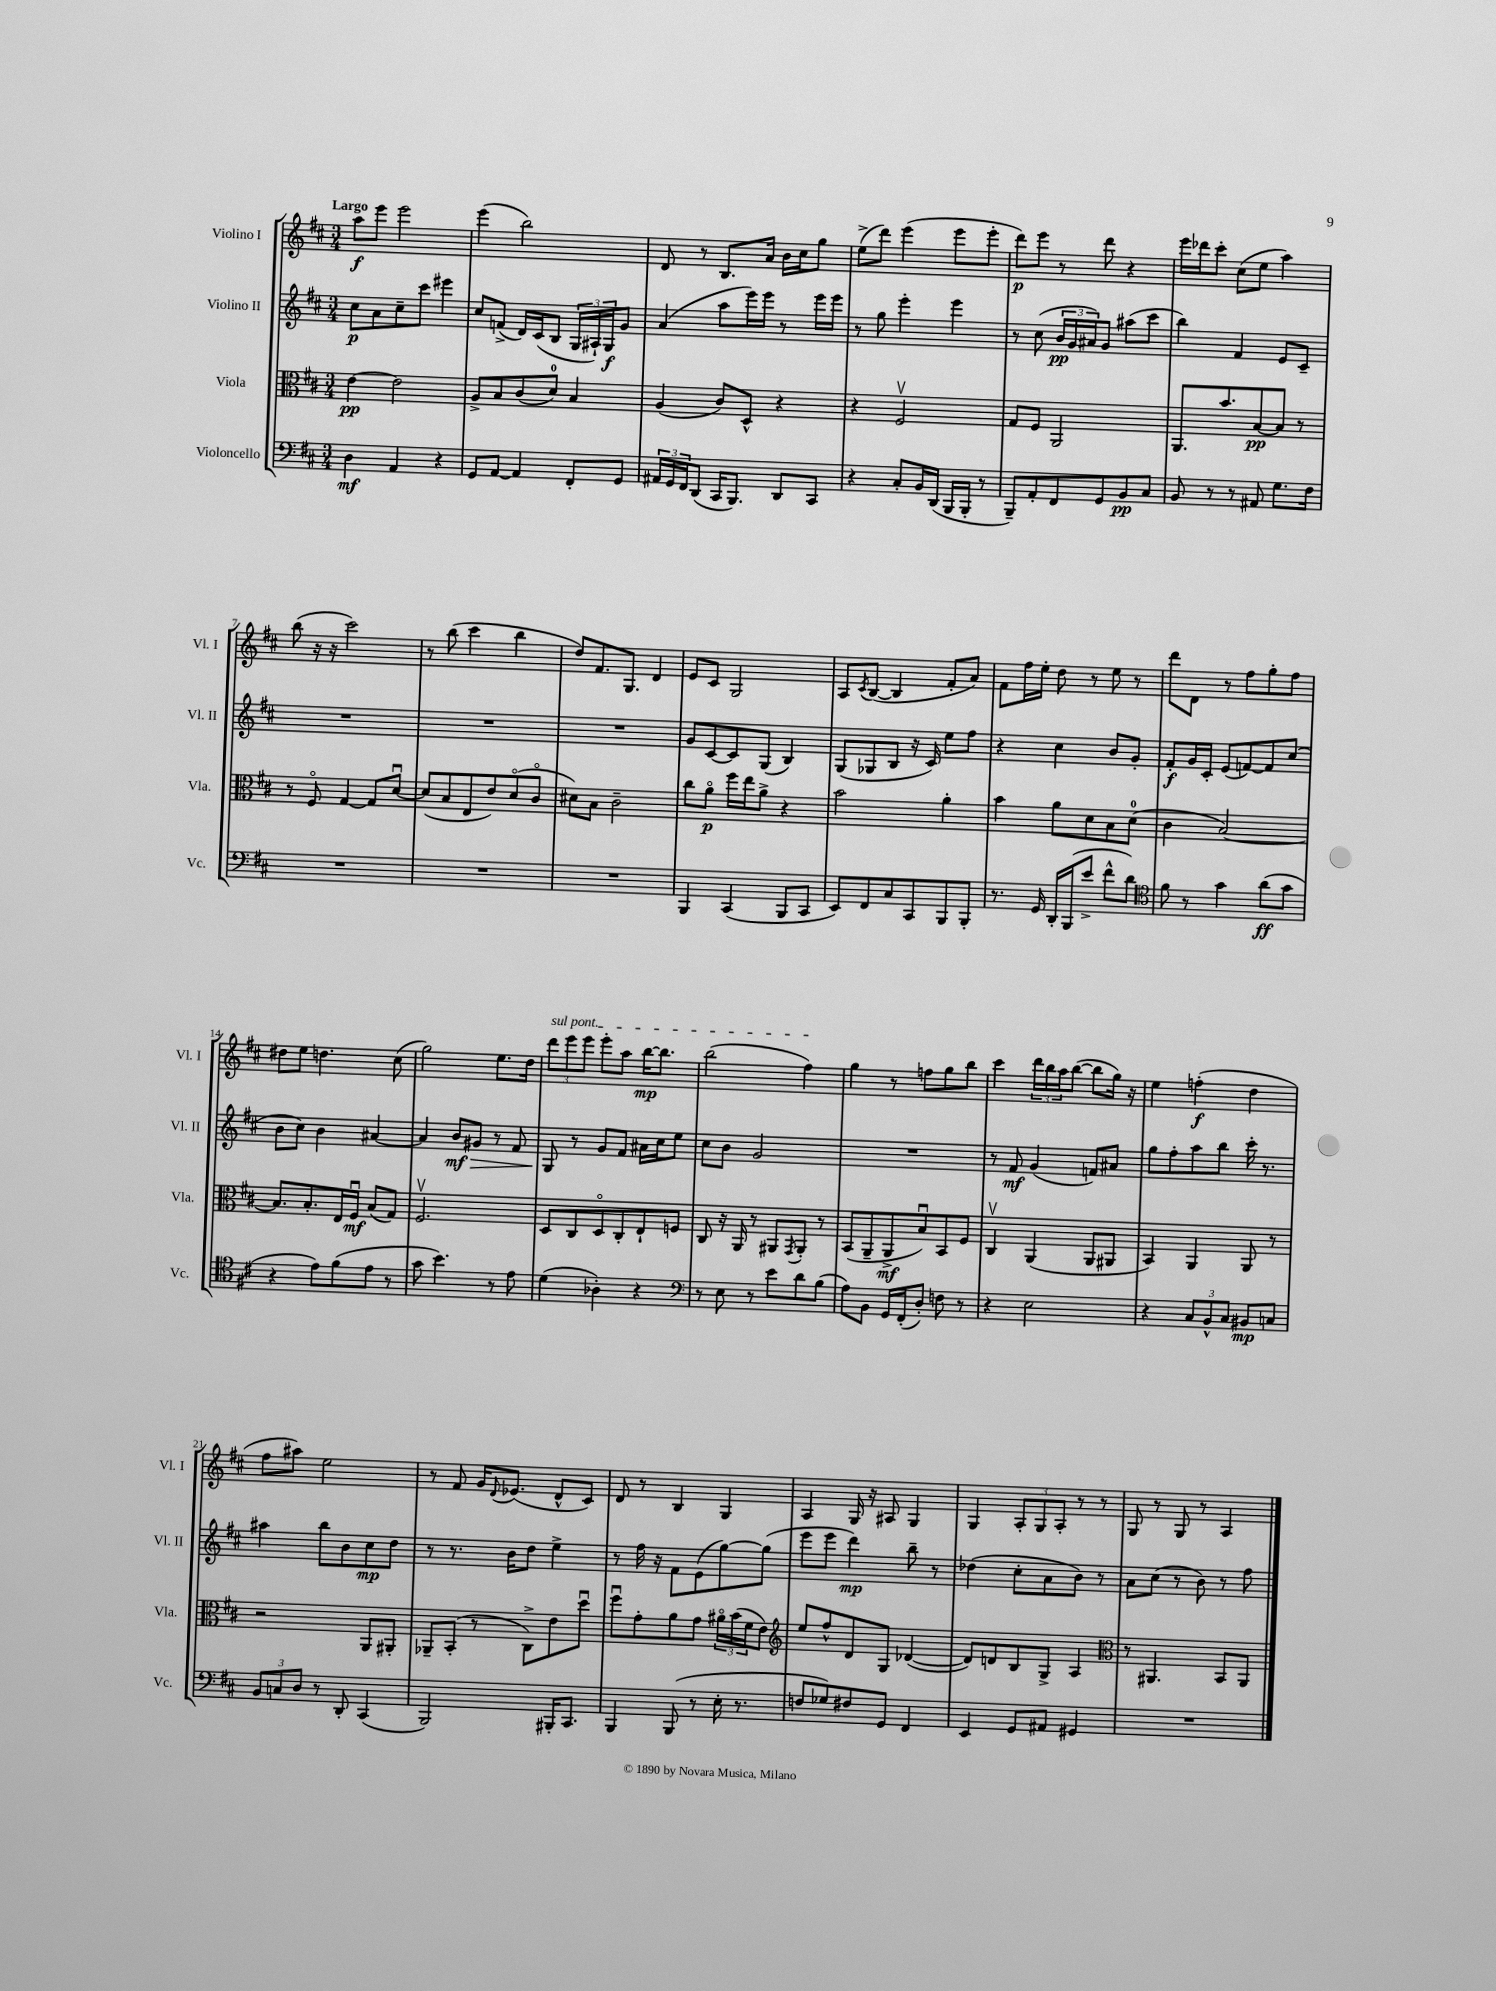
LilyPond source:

<<
\new StaffGroup <<
\new Staff = "s0" \with { instrumentName = "Violino I" shortInstrumentName = "Vl. I" } {
    \clef treble \key d \major \numericTimeSignature \time 3/4 \tempo "Largo"
    a''8\f e'''8 e'''2 |
    e'''4( b''2) |
    d'8 r8 b8. a'16 b'16 cis''16 g''8 |
    e''8->( d'''8) e'''4( e'''8 e'''8-. |
    d'''8\p) e'''8 r8 d'''8 r4 |
    e'''16 des'''16 cis'''8-. cis''8( e''8 a''4) |
    b''8( r16 r16 cis'''2) |
    r8 b''8( cis'''4 b''4 |
    d''8) fis'8. g8. d'4 |
    e'8 cis'8 g2 |
    a8 \acciaccatura { cis'8 } b8~( b4 fis'8-. a'8) |
    fis'8 fis''16 e''16-. d''8 r8 e''8 r8 |
    d'''8 d'8 r8 fis''8 g''8-. fis''8 |
    dis''8 e''8 d''4. cis''8( |
    g''2) e''8. d''16 |
    \tuplet 3/2 { \once \override TextSpanner.bound-details.left.text = \markup { \italic "sul pont." } d'''8\startTextSpan e'''8 e'''8 } e'''8-. a''8 b''16~\mp b''8. |
    b''2( fis''4\stopTextSpan) |
    g''4 r8 f''8 g''8 b''8 |
    cis'''4 \tuplet 3/2 { d'''16 b''16 a''16 } b''8~( b''8 g''16) r16 |
    e''4 f''4-.\f( d''4 |
    fis''8 ais''8) e''2 |
    r8 fis'8 g'16 \appoggiatura { d'8 } ees'8.( d'8-^ cis'8) |
    d'8 r8 b4 g4 |
    a4 g16 r16 ais8 g4 |
    g4 \tuplet 3/2 { a8-. g8 a8-. } r8 r8 |
    g8 r8 g8 r8 a4 \bar "|." |
}
\new Staff = "s1" \with { instrumentName = "Violino II" shortInstrumentName = "Vl. II" } {
    \clef treble \key d \major \numericTimeSignature \time 3/4
    cis''8\p a'8 cis''8-- cis'''8 eis'''4 |
    cis''8 f'8->( d'16) cis'16( b8 \tuplet 3/2 { g16 ais16-!) g16\f } g'8 |
    a'4( a''8 e'''16) e'''16 r8 e'''16 e'''16 |
    r8 g''8 e'''4-. e'''4 |
    r8 cis''8( \tuplet 3/2 { b'16\pp g'16 ais'16) } g'8 ais''8( cis'''8 |
    b''4) fis'4 e'8 cis'8-- |
    R2. |
    R2. |
    R2. |
    g'8 cis'8~ cis'8 g8( b4) |
    g8( ges8 b8 r16 cis'16) e''8 fis''8 |
    r4 cis''4 b'8 g'8-. |
    fis'8-.\f g'16 cis'16-. e'8( f'8~) f'8 cis''8( |
    b'8 cis''8) b'4 ais'4~ |
    ais'4 b'8\mf\> gis'8 r8 fis'8 |
    g8\! r8 g'8 fis'8 ais'16 cis''16 e''8 |
    cis''8 b'8 g'2 |
    R2. |
    r8 fis'8\mf g'4( f'8) ais'8 |
    g''8 fis''8-. a''8 b''8 cis'''16-. r8. |
    ais''4 b''8 b'8 cis''8\mp d''8 |
    r8 r8. b'16 d''8 e''4-> |
    r8 fis''16 r16 fis'8 e'8( g''8~) g''8( |
    e'''8 e'''8 d'''4\mp) b''8-- r8 |
    des''4( cis''8-. a'8 b'8) r8 |
    a'8 cis''8( r8 b'8) r8 fis''8 \bar "|." |
}
\new Staff = "s2" \with { instrumentName = "Viola" shortInstrumentName = "Vla." } {
    \clef alto \key d \major \numericTimeSignature \time 3/4
    e'4~\pp e'2 |
    a8-> b8 cis'8( d'8-0) b4 |
    a4( cis'8) d8-^ r4 |
    r4 fis2\upbow |
    g8 fis8 a,2 |
    a,8. b'8. b8~\pp b8 r8 |
    r8 fis8\flageolet g4~ g8 d'8~\downbow |
    d'8( b8 e8 e'8) d'8\flageolet( cis'8\flageolet |
    dis'8) b8 cis'2-- |
    cis''8 a'8\flageolet\p fis''16 e''16 a'8-> r4 |
    b'2 a'4-. |
    b'4 a'8 d'8 b8 d'8-0( |
    cis'4 b2~) |
    b8. b8.-. e16 fis16\downbow\mf b8( g8) |
    fis2.\upbow |
    d8 cis8 d8\flageolet cis8-. e8-! f8 |
    cis8 r16 a,16 r8 ais,8 \acciaccatura { g,8 } ais,8-. r8 |
    b,8( a,8-- a,8->\mf b8\downbow) b,8 fis8 |
    cis4\upbow a,4( a,8 ais,8 |
    b,4) a,4 a,8 r8 |
    r2 a,8 ais,8-. |
    aes,8-- b,8-.( r8 cis8->) e'8 d''8\downbow |
    fis''8\downbow g'8-. a'8 g'8 \tuplet 3/2 { ais'16\flageolet b'16( fis'16 } e'8) |
    \clef treble e''8 fis''8-^ d'8 g8 des'4~( |
    des'8) d'8 b8 g8-> a4 |
    \clef alto r8 ais,4. b,8 ais,8 \bar "|." |
}
\new Staff = "s3" \with { instrumentName = "Violoncello" shortInstrumentName = "Vc." } {
    \clef bass \key d \major \numericTimeSignature \time 3/4
    d4\mf a,4 r4 |
    g,8 a,8~ a,4 fis,8-. g,8 |
    \tuplet 3/2 { ais,16 g,16 fis,16 } d,8( cis,16 b,,8.) d,8 cis,8 |
    r4 cis8-. b,16 d,16( b,,16 b,,16-. r8 |
    b,,8--) a,8-. fis,8 g,8 b,8\pp cis8 |
    b,8 r8 r8 ais,8 g8. fis16 |
    R2. |
    R2. |
    R2. |
    b,,4 cis,4( b,,8 cis,8 |
    e,8) fis,8 cis8 cis,8 b,,8 b,,8-. |
    r8. g,16 d,16-. b,,16( e'8-> fis'8-^ d'8) |
    \clef tenor fis'8 r8 g'4 a'8\ff( g'8 |
    r4 e'8) fis'8( e'8 r8 |
    g'8 b'4.) r8 e'8 |
    d'4( aes4-.) r4 |
    \clef bass r8 e8 r8 e'8 d'8 b8( |
    a8) b,8 g,16 fis,16-.( d8-.) f8 r8 |
    r4 e2 |
    r4 \tuplet 3/2 { cis8 b,8-^ cis8 } bis,8\mp c8 |
    \tuplet 3/2 { b,8 c8 d8 } r8 d,8-. cis,4( |
    b,,2) bis,,16-. cis,8. |
    b,,4 b,,8( r8 e16-. r8. |
    f8 ges8) fis8 g,8 fis,4 |
    e,4 g,8 ais,8 gis,4 |
    R2. \bar "|." |
}
>>
>>
